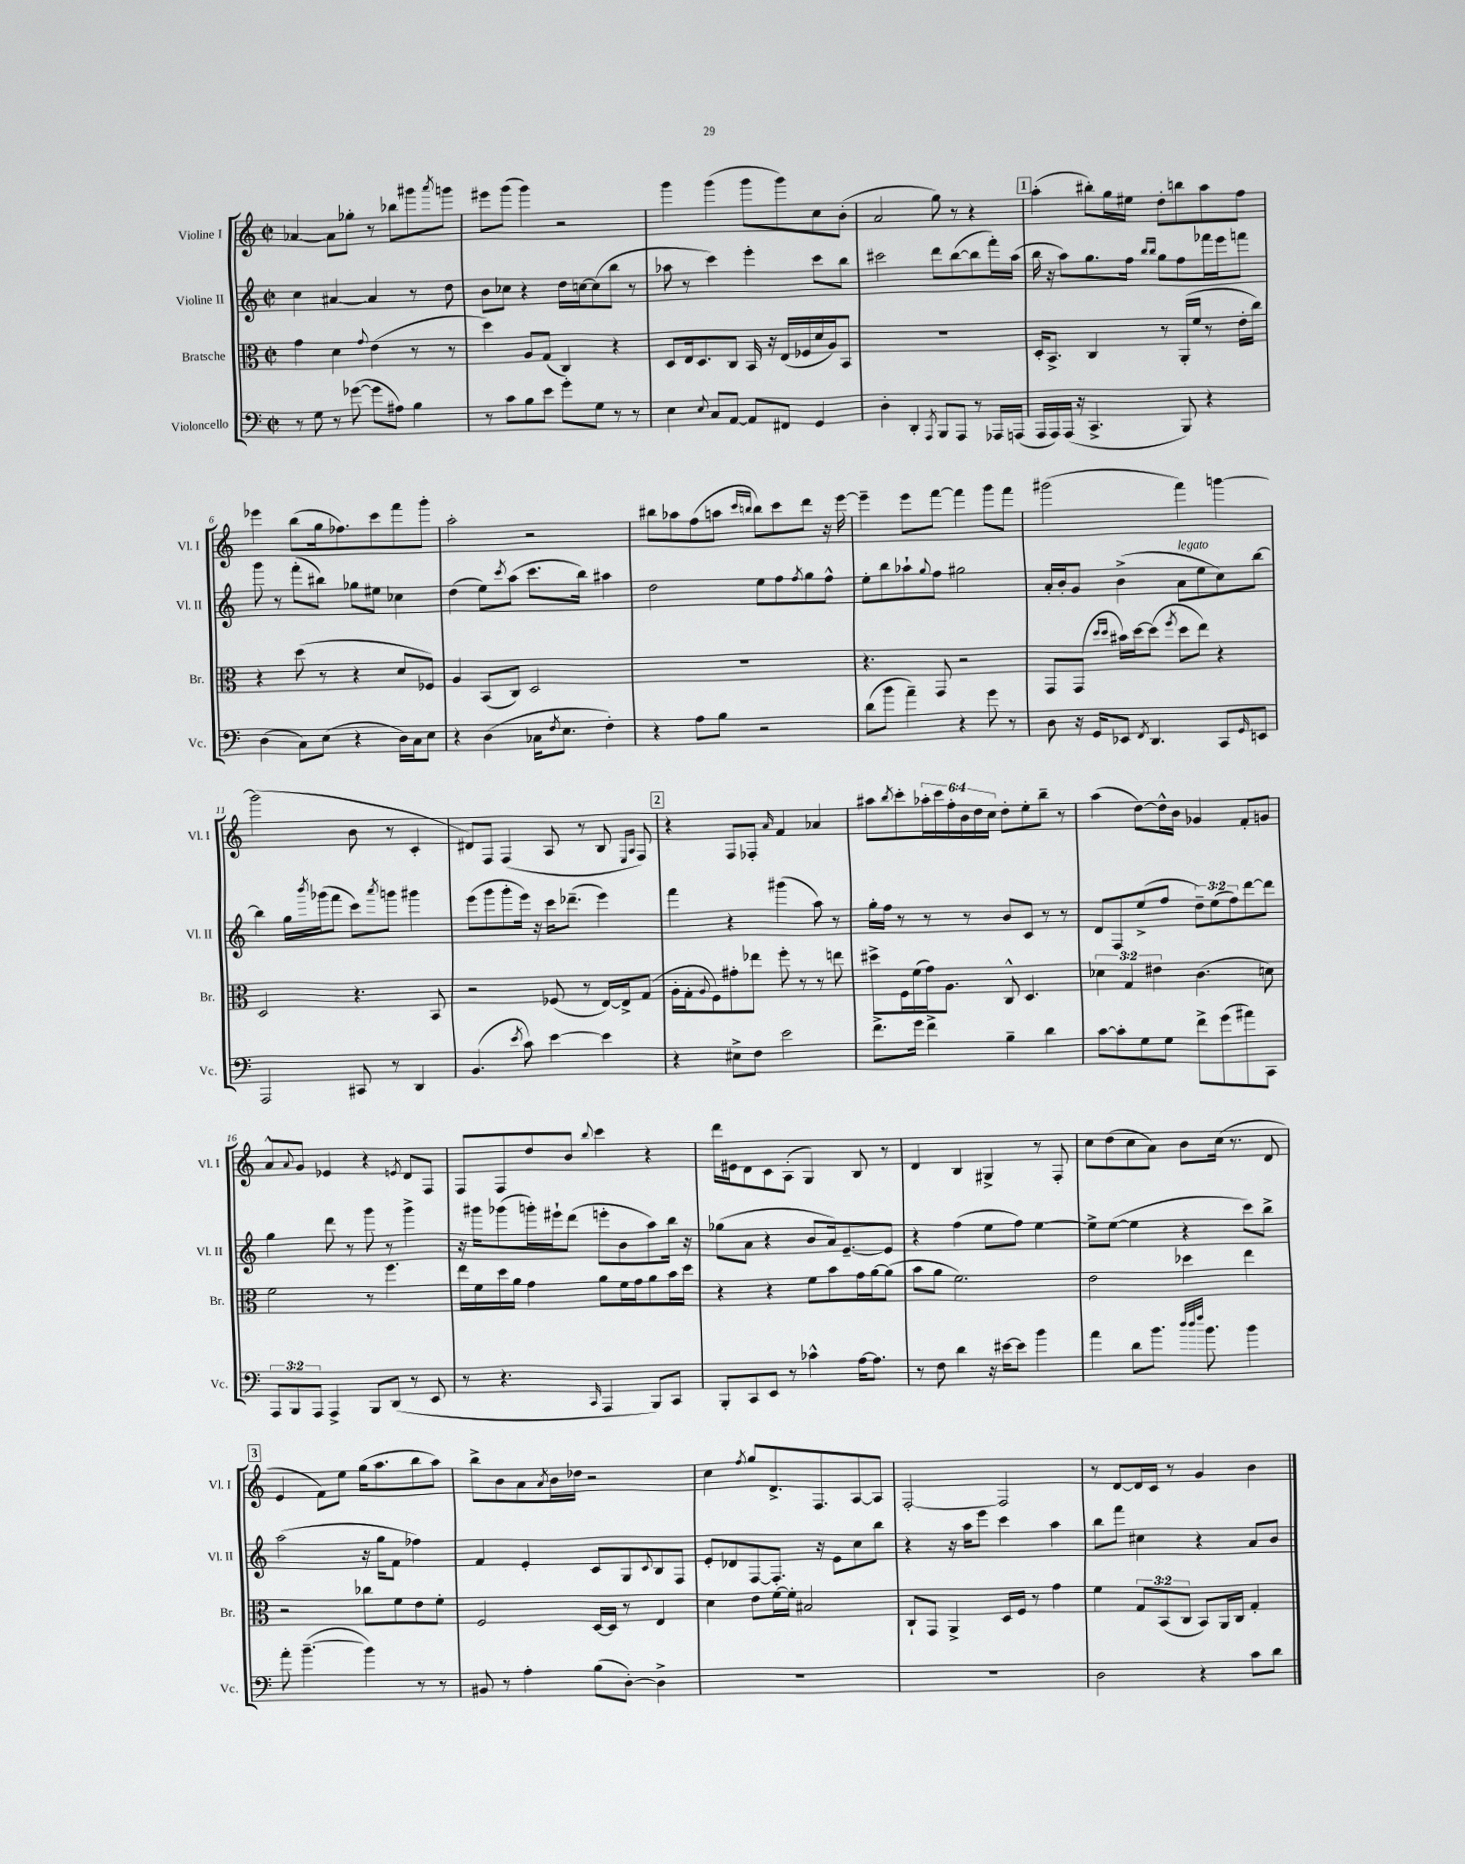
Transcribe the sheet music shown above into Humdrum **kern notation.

**kern	**kern	**kern	**kern
*part4	*part3	*part2	*part1
*staff4	*staff3	*staff2	*staff1
*I"Violoncello	*I"Bratsche	*I"Violine II	*I"Violine I
*I'Vc.	*I'Br.	*I'Vl. II	*I'Vl. I
*clefF4	*clefC3	*clefG2	*clefG2
*k[]	*k[]	*k[]	*k[]
*M2/2	*M2/2	*M2/2	*M2/2
*met(c|)	*met(c|)	*met(c|)	*met(c|)
=1	=1	=1	=1
8r	4g\	4cc\	[4a-X/
8G\	.	.	.
8r	4d\	[4a#X/	8a-\L]
([8g-X\	.	.	8gg-X'\J
.	8qqg/	.	.
8g-\L]	(4e\	4a#/]	8r
8A#X\J)	.	.	8bb-X\L
4B\	8r	8r	8ggg#X\
.	.	.	8qaaa/
.	8r	8dd\	8gggn\J
=2	=2	=2	=2
8r	4dd\)	8b\L	8eee#X\L
8c\L	.	8cc-X\J	(8ggg\J
8B\	8A/L	4r	4ggg\)
8e\J	(8G/J	.	.
8g'\L	4C/)	16dd\LL	2r
.	.	[16ccn\J	.
8G\J	.	(8cc\]	.
8r	4r	8bb\J	.
8r	.	8r	.
=3	=3	=3	=3
4E\	8D/L	8aa-X\	4ggg\
.	16E/k	8r	.
.	8.D/	.	.
8qqE/	.	.	.
8C/L	.	4ccc\)	(4ggg\
[8AA/J	8C/J	.	.
8AA/L]	16BB/	4eee'\	8ggg\L
.	16r	.	.
8FF#X/J	(16E/LL	.	8ggg\)
.	16F-X/	.	.
4GG/	16d/	8ccc\L	8cc\
.	16A/J)	.	.
.	8BB/J	8bb\J	(8b'\J
=4	=4	=4	=4
4D'\	1r	2ccc#X\	2a/
4DD'/	.	.	.
8qAAA/	.	.	.
8BBB/L	.	8ddd\L	8gg\)
8AAA/J	.	([8bb\	8r
8r	.	8bb\]	4r
16AAA-X/LL	.	16fff'\L)	.
(16AAAn/JJ	.	(16aa\JJ	.
!!LO:REH:place=s1:t=1
=5	=5	=5	=5
16AAA/LL	16D'/KL	16bb\	(4aa'\
16AAA/)	8.BB^/J	16r	.
(16AAA/JJ	.	8aa\L)	.
16r	.	.	.
4.CC^/	4C/	8.gg\	8bb#X'\L)
.	.	.	16gg\L
.	.	16ff\Jk	16ee#X\JJ
.	.	16qqbb/LL	.
.	.	16qqbb/JJ	.
.	8r	8gg\L	8dd'\L
8BBB/)	(16AA'/LL	8ff\	8bbn\
.	16f/JJ	.	.
4r	8r	16fff-X\L	8aa\
.	.	16eee\J	.
.	16e'\LL	8fffn\J	8ff\J
.	16cc\JJ)	.	.
!!LO:LB:g=z
=6	=6	=6	=6
(4D\	4r	8ggg\	4eee-X\
.	.	8r	.
8C\L)	(8dd\	(8fff'\L	(8bb\L
(8E\J	8r	8bb#X\J)	16gg\k
.	.	.	8.ff-X\)
4r	4r	8gg-X\L	.
.	.	8ee#X\J	8ccc\
16D\LL)	8d/L	4cc-X\	8fff\
16C\J	.	.	.
8E\J	8F-X/J)	.	8ggg'\J
=7	=7	=7	=7
4r	4A/	(4dd\	2aa'\
(4D\	(8BB/L	8ee\L)	.
.	.	8qccc/	.
.	8C/J)	(8aa\J	.
16C-X\KL	2D/	8.ccc\L	2r
8qF/	.	.	.
8.E\J	.	.	.
.	.	16bb\Jk)	.
4F'\)	.	4aa#X\	.
=8	=8	=8	=8
4r	1r	2dd\	8bb#X\L
.	.	.	8aa-X\
8A\L	.	.	(8ff\
8B\J	.	.	8aan\J
.	.	.	16qqccc/LL
.	.	.	16qqbbn/JJ
2r	.	8ee\L	8bb\L)
.	.	8ff\	8ccc\
.	.	8qff/	.
.	.	8gg\	8ddd\J
.	.	8ff^^\J	16r
.	.	.	[16eee\
=9	=9	=9	=9
(8d\L	4.r	8ee'\L	4eee~\]
8b\J	.	8bb\	.
4a~\)	.	8aa-X`\	8eee\L
.	.	8qqgg/	.
.	8GG/	8ff\J	[8fff\J
4r	2r	2gg#X\	4fff\]
8g\	.	.	8ggg\L
8r	.	.	8fff\J
=10	=10	=10	=10
8D\	8GG/L	16a'/LL	(2ggg#X\
.	.	16b'/J	.
16r	(8GG/J	8g/J	.
16GG/KL	.	.	.
.	16qqdd/LL	.	.
.	16qqdd/JJ	.	.
8EE-X/J	16b#X\LL)	(4b^\	.
.	[16dd\J	.	.
8qFF/	.	.	.
4.DD/	(8dd\J]	.	.
.	8qff/	.	.
!	!	!LO:TX:a:i:t=legato	!
.	8dd\L	8a\L	4fff\)
.	8ee\J)	8ee\	.
8CC/L	4r	8cc\)	[4gggn\
16qqGG/	.	.	.
8EEn/J	.	[8bb\J	.
!!LO:LB:g=z
=11	=11	=11	=11
2AAA/	2D/	4bb\]	(2ggg\]
.	.	16gg\LL	.
.	.	8qbbb/	.
.	.	(16ggg-X\J	.
.	.	8fff\J	.
8CC#X/	4.r	8ccc\L)	8b\
.	.	8qaaa/	.
8r	.	8gggn\J	8r
4DD/	.	4ggg#X\	4c'/
.	8BB/	.	.
=12	=12	=12	=12
(4.BB/	2r	(8eee\L	8d#X/L)
.	.	8ggg\	8F/J
.	.	8ggg'\	(4F/
8qe/	.	.	.
8c\)	.	16eee\Jk)	.
.	.	16r	.
[4e\	(8F-X/	16ccc\KL	8A/
.	.	(8.ddd-X~\J	.
.	8r	.	8r
4e\]	[16E/LL)	4eee\)	8B/
.	16E^/J]	.	.
.	.	.	16qqE/LL
.	.	.	16qqA/JJ
.	(8G/J	.	8F/)
!!LO:REH:place=s1:t=2
=13	=13	=13	=13
4r	16A'\LL	4fff\	4r
.	16G'\J	.	.
.	8qqA/	.	.
.	8F\)	.	.
8E#X^\L	8g#X'\	4r	8F/L
8F\J	8ee-X\J	.	8F-X'/J
.	.	.	16qqa/
2e\	8ff'\	(4ggg#X\	4f/
.	8r	.	.
.	8r	8aa\)	4a-X/
.	8een\	8r	.
=14	=14	=14	=14
8.f^\L	8dd#X^\L	16gg'\LL	8aa#X\L
.	.	16ff\JJ	.
.	.	.	8qbb/
.	16F\L	8r	8ccc'\
16g\Jk	(16f\	.	.
4f^\	16g\J)	8r	24aa-X'\L
.	.	.	24ccc\
.	8.A\J	.	.
.	.	.	24ff'\
.	.	8r	24b\
.	.	.	24dd\
.	.	.	24cc\JJ
4B~\	8C^^/	8b/L	8dd'\L
.	4.D/	8c/J	8ee'\
4d\	.	8r	8bb~\J
.	.	8r	8r
=15	=15	=15	=15
[8c\L	6d-X\	8d/L	(4aa\
8c'\]	.	8F/	.
.	6G/	.	.
8G\	.	(8ee^/	[8dd\L)
.	6e#X\	.	.
8G\J	.	8ff/J	16dd^^\L]
.	.	.	16b\JJ
8f^\L	(4.c\	12dd~\L)	4g-X/
.	.	(12ee\	.
(8g\	.	.	.
.	.	12ff\)	.
8a#X\)	.	[8ddd\	8f'/L
8CC\J	8dn\)	8ddd\J]	8gn/J
!!LO:LB:g=z
=16	=16	=16	=16
12AAA/L	2f\	4gg\	8a^^/L
12BBB/	.	.	.
.	.	.	8qqa/
.	.	.	8g/J
12AAA/J	.	.	.
4AAA^/	.	8ddd\	4e-X/
.	.	8r	.
8BBB/L	8r	8ggg\	4r
(8DD/J	4.ff\	8r	.
.	.	.	8qen/
8r	.	4ggg^\	8d/L
8EE/	.	.	8F/J
=17	=17	=17	=17
8r	16ee\LL	16r	8F/L
.	16f\	16ggg#X\KL	.
4.r	16dd\	(8ggg-X\	8F/
.	16a\JJ	.	.
.	4g\	16gggn'\L)	8dd/
.	.	16eee#X`\J	.
.	.	(8ddd\J	8b/J
16qqCC/	.	.	8qqbb/
4AAA/	8a\L	8eeen'\L	4ccc\
.	16f\L	8b\	.
.	16g\J	.	.
8BBB/L)	8a\	8aa\)	4r
8CC/J	16b\L	16bb\Jk	.
.	16dd\JJ	16r	.
=18	=18	=18	=18
8BBB'/L	4r	(8gg-X\L	16ddd\LL
.	.	.	16e#X\J
8CC/	.	8a\J	8d\
8EE/J	4r	4r	8c\
8r	.	.	(8A'\J
4c-X^^\	8f\L	8b/L	4G/)
.	8b\	16a/k)	.
.	.	[8.e~/	.
[16A\KL	16g\L	.	8B/
8.A\J]	[16a\J	.	.
.	(8a\J]	8e/J]	8r
=19	=19	=19	=19
8r	8b\L	4r	4d/
8F\	8a\J	.	.
4d\	2.f\)	(4ff\	4B/
16r	.	8ee\L	4G#X^/
[16e#X\KL	.	.	.
8e#\J]	.	8ff\J)	.
4b\	.	[4ee\	8r
.	.	.	8F'/
=20	=20	=20	=20
4a\	2e\	8ee^\L]	8cc\L
.	.	([8ee\J	(8dd\
8d\L	.	4ee\]	8cc\
8.b\J	.	.	8a\J)
.	4dd-X\	4r	8b\L
32qqdd/LLL	.	.	.
32qqdd/	.	.	.
32qqff/JJJ	.	.	.
8.b\	.	.	.
.	.	.	(16cc\Jk
.	.	.	8.r
4b\	4ee\	8ccc\L)	.
.	.	8bb^\J	8d/
!!LO:LB:g=z
!!LO:REH:place=s1:t=3
=21	=21	=21	=21
8a'\	2r	(2aa\	4e/
([4.b~\	.	.	.
.	.	.	8f\L)
.	.	.	8ee\J
4b\])	8cc-X\L	16r	(16gg\KL
.	.	16gg\KL	8.aa\
.	8f\	8f\J	.
8r	8e\	4ff-X\)	8bb\
8r	8f'\J	.	8aa\J)
=22	=22	=22	=22
8BB#X/	2F/	4f/	8bb^\L
8r	.	.	8b\
4A'\	.	4e'/	8a\
.	.	.	8qa/
.	.	.	16b\L
.	.	.	16dd-X\JJ
(8B\L	[16D/LL	8c/L	2r
.	16D/JJ]	.	.
[8D'\J)	8r	8G/	.
.	.	8qqc/	.
4D^\]	4E/	8B/	.
.	.	8F/J	.
=23	=23	=23	=23
1r	4d\	8e'/L	4cc\
.	.	8d-X/	.
.	.	.	8qff/
.	8e\L	[8F/	8gg/L
.	[16f\L	8.F'/J]	8.d^/
.	16f'\JJ]	.	.
.	2B#X/	.	.
.	.	16r	8.F/
.	.	8e\L	.
.	.	8cc\	[8A/
.	.	8bb\J	8A/J]
=24	=24	=24	=24
1r	8C`/L	4r	[2F'/
.	8GG/J	.	.
.	4AA^/	16r	.
.	.	16aa\KL	.
.	.	8eee\J	.
.	16D/LL	4ccc\	2F/]
.	16F/JJ	.	.
.	8r	.	.
.	4g\	4aa\	.
=25	=25	=25	=25
2D\	4f\	8bb\L	8r
.	.	8fff\J	[8d/L
.	12G/L	4cc#X\	16d/L]
.	.	.	16c/JJ
.	(12BB/	.	.
.	.	.	8r
.	12C/J	.	.
4r	8BB/L)	4r	4g/
.	16AA/L	.	.
.	16C/JJ	.	.
8c\L	4G'/	8a/L	4b\
8d\J	.	8b/J	.
==	==	==	==
*-	*-	*-	*-
